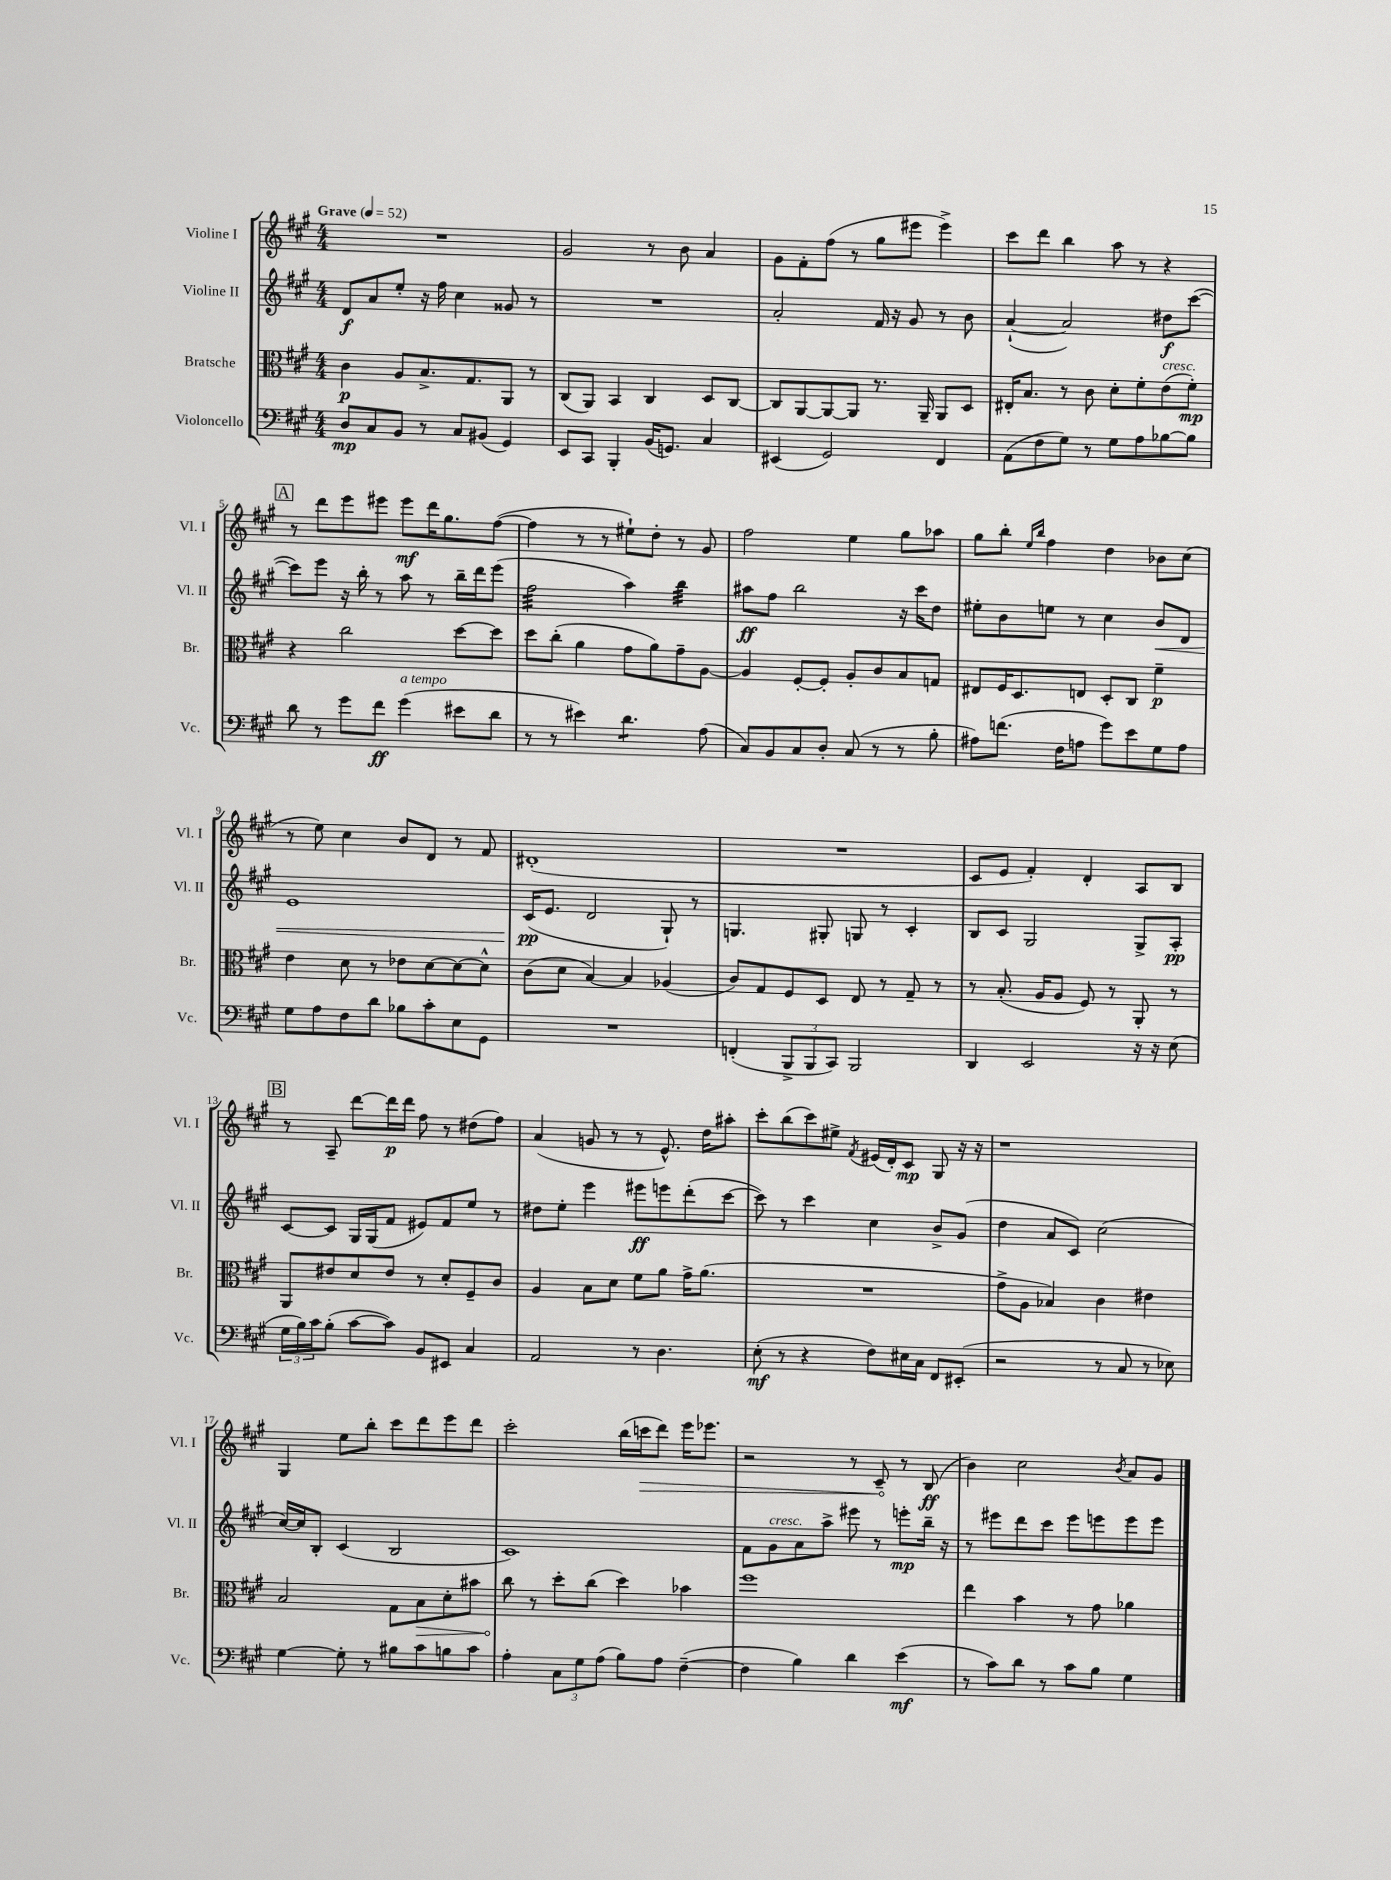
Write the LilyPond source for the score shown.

<<
\new StaffGroup <<
\new Staff = "s0" \with { instrumentName = "Violine I" shortInstrumentName = "Vl. I" } {
    \clef treble \key a \major \numericTimeSignature \time 4/4 \tempo "Grave" 4 = 52
    R1 |
    gis'2 r8 b'8 a'4 |
    gis'8 fis'8-. fis''8( r8 gis''8 eis'''8 eis'''4->) |
    cis'''8 d'''8 b''4 a''8 r8 r4 |
    \mark \markup { \box "A" } r8 d'''8 e'''8 eis'''8 eis'''8\mf d'''16 gis''8. fis''8~( |
    fis''4 r8 r8 eis''8-!) d''8-. r8 gis'8 |
    fis''2 e''4 gis''8 aes''8 |
    gis''8 b''8-. \grace { e''16 b''16 } fis''4 d''4 bes'8 cis''8( |
    r8 e''8) cis''4 b'8 d'8 r8 fis'8 |
    dis'1-.( |
    R1 |
    cis'8 e'8 fis'4-.) d'4-. a8 b8 |
    \mark \markup { \box "B" } r8 a8-- d'''8~ d'''16\p d'''16 fis''8 r8 dis''8( fis''8) |
    a'4( g'8 r8 r8 e'8.-^) d''16 ais''8-. |
    cis'''8-. b''8( cis'''8) eis''8-> \acciaccatura { fis'8 } eis'16( d'16-.) cis'8\mp gis8 r16 r16 |
    r1 |
    gis4 e''8 b''8-. cis'''8 d'''8 e'''8 d'''8 |
    cis'''2-. b''16( \once \override Hairpin.circled-tip = ##t c'''16\> d'''8) e'''16 ees'''8. |
    r2 r8 cis'8--\! r8 b8\ff( |
    b'4) cis''2 \acciaccatura { b'8 } a'8 gis'8 \bar "|." |
}
\new Staff = "s1" \with { instrumentName = "Violine II" shortInstrumentName = "Vl. II" } {
    \clef treble \key a \major \numericTimeSignature \time 4/4
    d'8\f a'8 e''8-. r16 fis''16 cis''4 gisis'8 r8 |
    R1 |
    a'2-. fis'16 r16 gis'8 r8 b'8 |
    a'4~-!( a'2) dis''8\f cis'''8~( |
    \mark \markup { \box "A" } cis'''8) e'''8 r16 b''16-. r8 a''8 r8 b''16-- d'''16 e'''8( |
    fis''2:32 a''4) b''4:32 |
    ais''8\ff fis''8 b''2 r16 cis'''16 d''8 |
    eis''8-. b'8 e''8 r8 cis''4 b'8\< d'8 |
    e'1 |
    cis'16\pp\!( e'8. d'2 gis8-!) r8 |
    g4. gis8-. g8 r8 cis'4-. |
    b8 cis'8 gis2 gis8-> a8-.\pp |
    \mark \markup { \box "B" } cis'8~ cis'8 gis16 gis16( fis'8 eis'8) fis'8 e''8 r8 |
    dis''8 e''8-. e'''4 eis'''8\ff e'''8 d'''8-.( cis'''8~ |
    cis'''8) r8 cis'''4 cis''4 b'8-> gis'8( |
    d''4 a'8 cis'8) cis''2( |
    cis''16~) cis''16 b8-. cis'4( b2 |
    cis'1) |
    fis'8 gis'8^\markup { \italic "cresc." } a'8 a''8-> eis'''8 r8 e'''8-.\mp b''16-- r16 |
    r8 eis'''8 d'''8 cis'''8 eis'''8 e'''8 e'''8 e'''8 \bar "|." |
}
\new Staff = "s2" \with { instrumentName = "Bratsche" shortInstrumentName = "Br." } {
    \clef alto \key a \major \numericTimeSignature \time 4/4
    cis'4\p a8 b8.-> gis8. a,8 r8 |
    cis8( a,8) b,4 cis4 d8 cis8~ |
    cis8 a,8~ a,8~ a,8 r8. a,16-- a,8 d8 |
    eis16-. b8. r8 cis'8 d'8-. fis'8-. e'8^\markup { \italic "cresc." }( fis'8-.\mp) |
    \mark \markup { \box "A" } r4 cis''2 d''8~ d''8 |
    d''8 cis''8-.( a'4 gis'8 a'8) gis'8-- a8~ |
    a4 fis8~-. fis8-. a8-. cis'8 b8 g8 |
    eis8 fis16 d8. e8 d8-. cis8 fis'4--\p |
    e'4 d'8 r8 ees'8 d'8~ d'8~ d'8-^ |
    cis'8( d'8 b4~) b4 aes4( |
    cis'8) gis8 fis8 d8 e8 r8 gis8-- r8 |
    r8 b8.-.( a16 a8 fis8) r8 a,8-. r8 |
    \mark \markup { \box "B" } a,8 eis'8 d'8 eis'8 r8 d'8-. fis8-- cis'8 |
    a4 b8 d'8 fis'8 a'8 gis'16-> a'8.( |
    R1 |
    gis'8-> a8 bes4) cis'4 eis'4 |
    b2 gis8 \once \override Hairpin.circled-tip = ##t b8\> d'8-. bis'8 |
    cis''8\! r8 d''8-. cis''8( d''4) bes'4 |
    fis''1 |
    e''4 b'4 r8 gis'8 aes'4 \bar "|." |
}
\new Staff = "s3" \with { instrumentName = "Violoncello" shortInstrumentName = "Vc." } {
    \clef bass \key a \major \numericTimeSignature \time 4/4
    d8\mp cis8 b,8 r8 cis8 bis,8( gis,4) |
    e,8 cis,8 b,,4-. b,16( g,8.) cis4 |
    eis,4( gis,2) fis,4 |
    a,8( fis8 gis8) r8 gis8 a8 bes8~ bes8 |
    \mark \markup { \box "A" } d'8 r8 gis'8 fis'8\ff gis'4^\markup { \italic "a tempo" }( eis'8 d'8 |
    r8 r8 eis'4) d'4.:8 a8( |
    cis8) b,8 cis8 d8-. cis8( r8 r8 b8-. |
    ais8) f'8.( fis16 a8 gis'8) e'8 gis8 a8 |
    gis8 a8 fis8 d'8 bes8 cis'8-. e8 gis,8 |
    R1 |
    f,4-.( \tuplet 3/2 { b,,8-> b,,8 cis,8) } b,,2 |
    d,4 e,2 r16 r16 e8( |
    \mark \markup { \box "B" } \tuplet 3/2 { gis16 b16) cis'16 } b8-.( cis'8~ cis'8) b,8 eis,8 cis4 |
    a,2 r8 d4. |
    e8-.\mf( r8 r4 fis8) eis16 cis16 fis,8 eis,8-.( |
    r2 r8 cis8 r8 ees8) |
    gis4~ gis8-. r8 bis8 cis'8 b8 cis'8 |
    a4-. \tuplet 3/2 { cis8 gis8 a8( } b8) a8 fis4~--( |
    fis4 b4) d'4 e'4\mf( |
    r8 cis'8) d'8 r8 cis'8 b8 gis4 \bar "|." |
}
>>
>>
